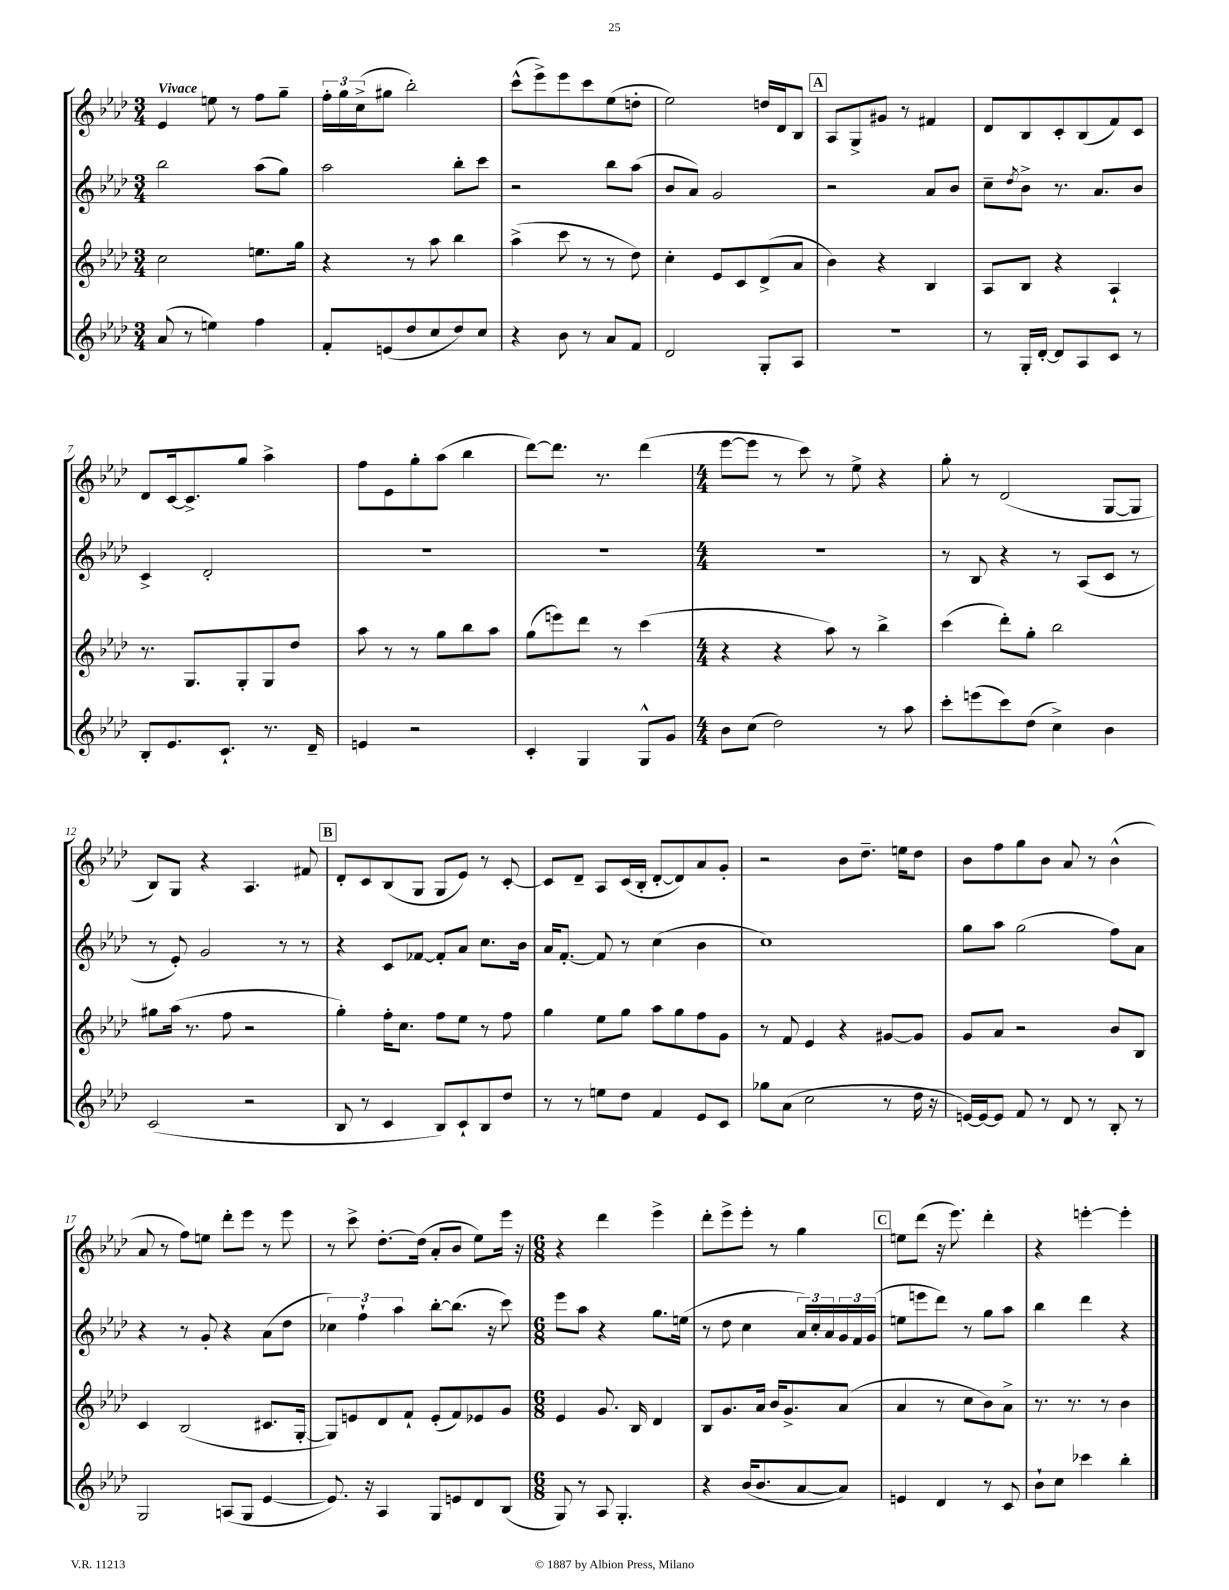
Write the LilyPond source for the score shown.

<<
\new StaffGroup <<
\new Staff = "s0" {
    \clef treble \key aes \major \numericTimeSignature \time 3/4 \tempo "Vivace"
    ees'4 e''8 r8 f''8 g''8-- |
    \tuplet 3/2 { f''16-. g''16 c''16->( } gis''8 bes''2-.) |
    c'''8-^( ees'''8->) ees'''8 c'''8 ees''8( d''8-. |
    ees''2) d''16 des'16 bes8 |
    \mark \markup { \box "A" } aes8 g8-> gis'8 r8 fis'4 |
    des'8 bes8 c'8-. bes8( f'8) c'8 |
    des'8 c'16~ c'8.-> g''8 aes''4-> |
    f''8 ees'8 g''8-. aes''8( bes''4 |
    des'''8~) des'''8. r8. des'''4( |
    \numericTimeSignature \time 4/4 ees'''8~ ees'''8 r8 c'''8) r8 ees''8-> r4 |
    g''8-. r8 des'2( g8~ g8 |
    bes8) g8 r4 aes4. fis'8 |
    \mark \markup { \box "B" } des'8-. c'8 bes8( g8 g8 ees'8) r8 c'8~-. |
    c'8 des'8-- aes8 c'16( bes16-. des'8~-. des'8) aes'8 g'8-. |
    r2 bes'8 des''8.-- e''16 des''8 |
    bes'8 f''8 g''8 bes'8 aes'8 r8 bes'4-^( |
    aes'8 r8 f''8) e''8 des'''8-. ees'''8 r8 ees'''8 |
    r8 c'''8-> des''8.~-. des''16( aes'8-. bes'8 ees''8) ees'''16 r16 |
    \numericTimeSignature \time 6/8 r4 des'''4 ees'''4-> |
    des'''8-. ees'''8-> ees'''8-. r8 g''4 |
    \mark \markup { \box "C" } e''8 des'''8( r16 ees'''8.) des'''4-. |
    r4 e'''4~-. e'''4-. \bar "|." |
}
\new Staff = "s1" {
    \clef treble \key aes \major \numericTimeSignature \time 3/4
    bes''2 aes''8( g''8) |
    aes''2 bes''8-. c'''8 |
    r2 bes''8 aes''8( |
    bes'8 aes'8) g'2 |
    \mark \markup { \box "A" } r2 aes'8 bes'8 |
    c''8-- \acciaccatura { des''8 } bes'8-> r8. aes'8. bes'8 |
    c'4-> des'2-. |
    R2. |
    R2. |
    \numericTimeSignature \time 4/4 R1 |
    r8 bes8 r4 r8 aes8( c'8 r8 |
    r8 ees'8-.) g'2 r8 r8 |
    \mark \markup { \box "B" } r4 c'8 fes'8~ fes'8-. aes'8 c''8. bes'16 |
    aes'16 f'8.~-. f'8 r8 c''4( bes'4 |
    c''1) |
    g''8 aes''8 g''2( f''8) aes'8 |
    r4 r8 g'8-. r4 aes'8( des''8 |
    \tuplet 3/2 { ces''4) f''4-! aes''4 } bes''8~-. bes''8.( r16 c'''8) |
    \numericTimeSignature \time 6/8 ees'''8 aes''8 r4 g''8. e''16( |
    r8 des''8 c''4 \tuplet 3/2 { aes'16) c''16-. aes'16 } \tuplet 3/2 { g'16 f'16 g'16( } |
    \mark \markup { \box "C" } e''8 e'''8 des'''8) r8 g''8 aes''8 |
    bes''4 des'''4 r4 \bar "|." |
}
\new Staff = "s2" {
    \clef treble \key aes \major \numericTimeSignature \time 3/4
    c''2 e''8. g''16 |
    r4 r8 aes''8 bes''4 |
    aes''4->( c'''8 r8 r8 des''8) |
    c''4-. ees'8 c'8 des'8->( aes'8 |
    \mark \markup { \box "A" } bes'4) r4 bes4 |
    aes8 bes8 r4 aes4-! |
    r8. g8. g8-. g8 des''8 |
    aes''8 r8 r8 g''8 bes''8 aes''8 |
    g''8( e'''8) des'''8 r8 c'''4( |
    \numericTimeSignature \time 4/4 r4 r4 aes''8) r8 bes''4-> |
    c'''4( des'''8-.) g''8-. bes''2 |
    gis''8 aes''16( r8. f''8 r2 |
    \mark \markup { \box "B" } g''4-.) f''16-. c''8. f''8 ees''8 r8 f''8 |
    g''4 ees''8 g''8 aes''8 g''8 f''8 g'8 |
    r8 f'8 ees'4 r4 gis'8~ gis'8 |
    g'8 aes'8 r2 bes'8 bes8 |
    c'4 bes2( cis'8. g16~-. |
    g8) e'8 des'8 f'8-! e'8-.( f'8) ees'8 g'8 |
    \numericTimeSignature \time 6/8 ees'4 g'8. bes16 des'4 |
    bes8 g'8. aes'16 bes'16 g'8.-> aes'8( |
    \mark \markup { \box "C" } aes'4 r8 c''8 bes'8) aes'8-> |
    r8. r8. r8 bes'4 \bar "|." |
}
\new Staff = "s3" {
    \clef treble \key aes \major \numericTimeSignature \time 3/4
    aes'8( r8 e''4) f''4 |
    f'8-. e'8( des''8 c''8 des''8) c''8 |
    r4 bes'8 r8 aes'8 f'8 |
    des'2 g8-. aes8 |
    \mark \markup { \box "A" } R2. |
    r8 g16-. des'16~-. des'8 aes8 c'8 r8 |
    bes8-. ees'8. c'8.-! r8. des'16-- |
    e'4 r2 |
    c'4-. g4 g8-^ g'8 |
    \numericTimeSignature \time 4/4 bes'8 c''8( des''2) r8 aes''8 |
    c'''8-. e'''8( c'''8) des''8( c''4->) bes'4 |
    c'2( r2 |
    \mark \markup { \box "B" } bes8 r8 c'4 bes8) c'8-! bes8 des''8 |
    r8 r8 e''8 des''8 f'4 ees'8 c'8 |
    ges''8 aes'8( c''2 r8 des''16 r16 |
    e'16~) e'16~ e'8 f'8 r8 des'8 r8 bes8-. r8 |
    g2 a8( g8 ees'4~ |
    ees'8.) r16 aes4 g8 e'8 des'8 bes8( |
    \numericTimeSignature \time 6/8 g8) r8 aes8 g4.-. |
    r4 bes'16( bes'8. aes'8~ aes'8) |
    \mark \markup { \box "C" } e'4 des'4 r8 c'8 |
    bes'8-! c''8 ces'''4 bes''4-. \bar "|." |
}
>>
>>
